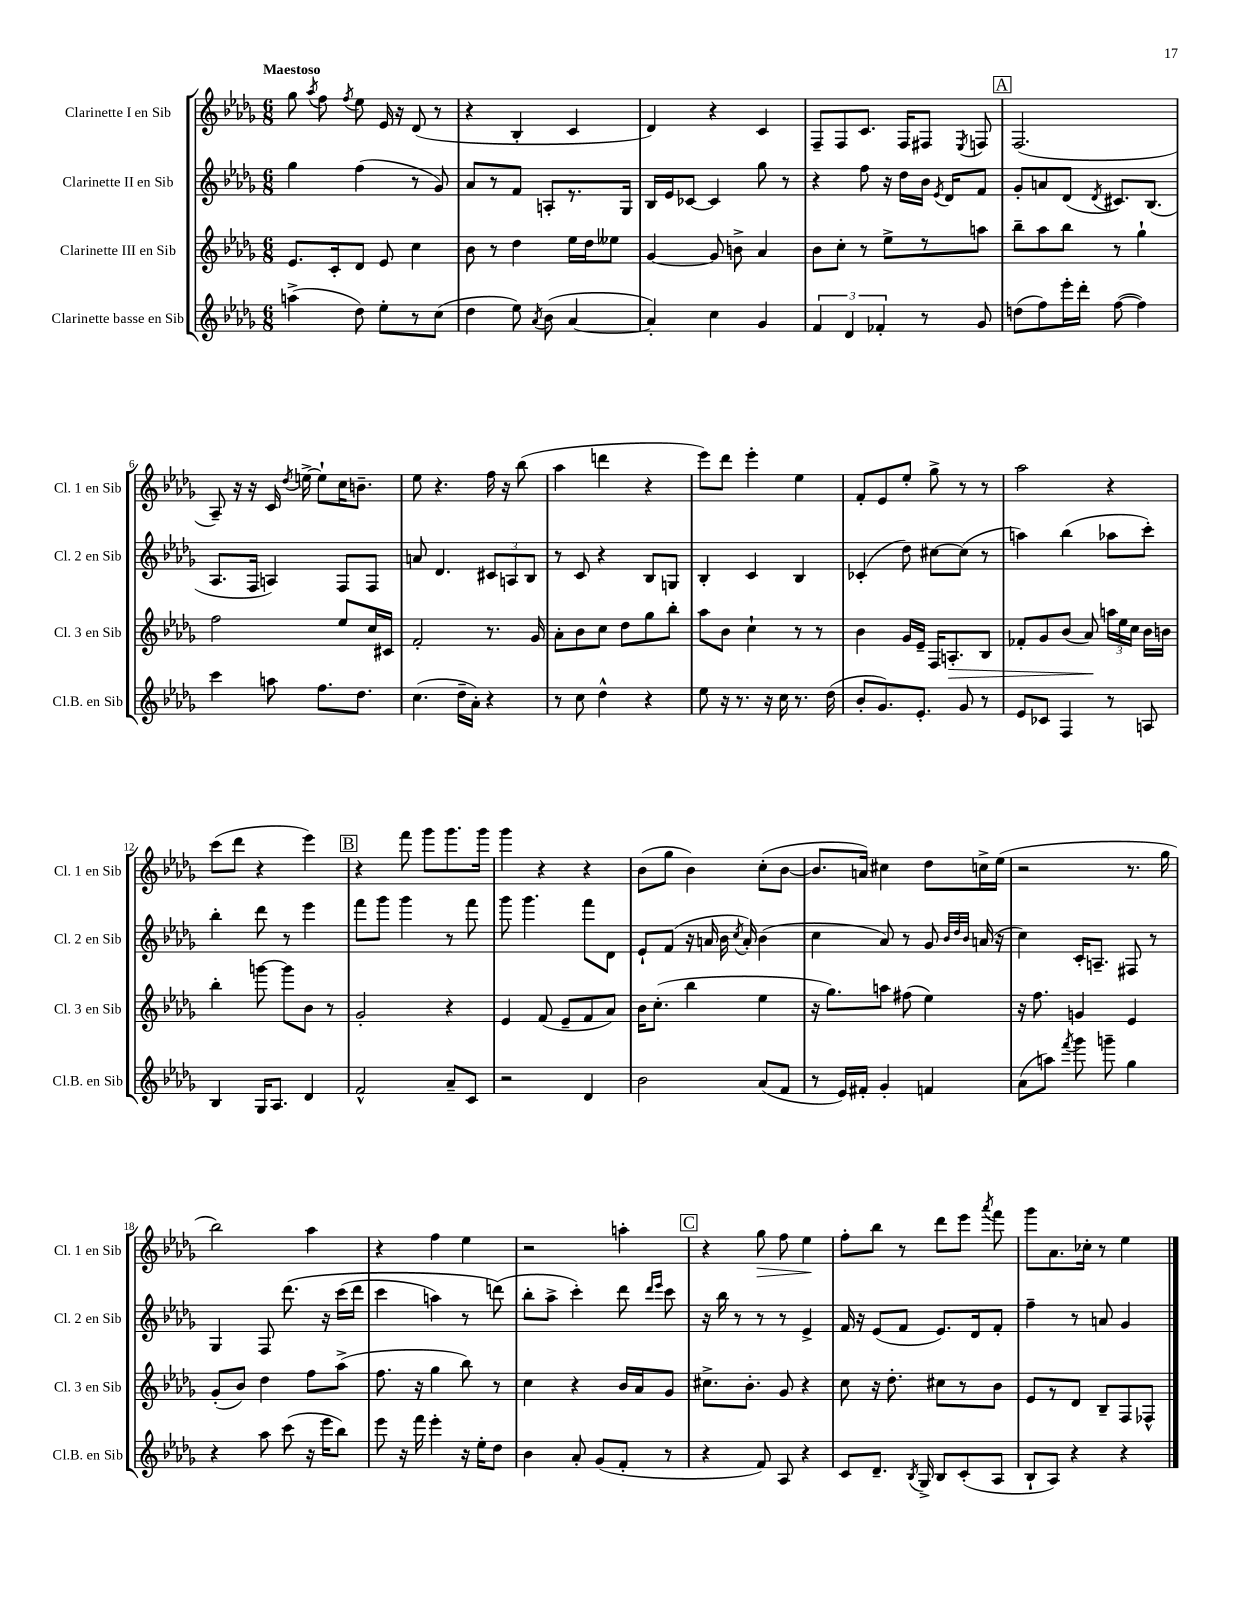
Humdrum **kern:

**kern	**kern	**kern	**kern
*staff4	*staff3	*staff2	*staff1
*clefG2	*clefG2	*clefG2	*clefG2
*k[b-e-a-d-g-]	*k[b-e-a-d-g-]	*k[b-e-a-d-g-]	*k[b-e-a-d-g-]
*M6/8	*M6/8	*M6/8	*M6/8
(4aa^	8.e-	4gg-	8gg-
.	.	.	8qaa-
.	.	.	8ff
.	16c'	.	.
.	.	.	8qff
8dd-)	8d-	(4ff	8ee-
8ee-'	8e-	.	16e-
.	.	.	16r
8r	4cc	8r	(8d-
(8cc	.	8g-)	8r
=	=	=	=
4dd-	8b-	8a-	4r
.	8r	8r	.
8ee-)	4dd-	8f	4B-'
8qa-	.	.	.
(8b-	.	8A'	.
[4a-	16ee-	8.r	4c
.	16dd-	.	.
.	8ee--	.	.
.	.	16G-	.
=	=	=	=
4a-'])	[4g-	16B-	4d-)
.	.	16e-	.
.	.	[8c-	.
4cc	8g-]	4c-]	4r
.	8b^	.	.
4g-	4a-	8gg-	4c
.	.	8r	.
=	=	=	=
6f	8b-	4r	8F~
.	8cc'	.	8F
6d-	.	.	.
.	8r	8ff	8.c
6f-'	.	.	.
.	8ee-^	16r	.
.	.	16dd-	16F
8r	8r	16b-	8F#
.	.	8qe-	.
.	.	16d-	.
.	.	.	8qE-
8g-	8aa	8f	8F
=	=	=	=
(8dd	8bb-~	8g-'	(2.F
8ff)	8aa-	8a	.
16eee-'	8bb-	(8d-	.
16ddd-'	.	.	.
.	.	8qd-	.
([8ff	8r	8.c#)	.
4ff])	4gg-`	.	.
.	.	(8.B-	.
=	=	=	=
4ccc	2ff	8.A-	8A-~)
.	.	.	16r
.	.	16F	16r
8aa	.	4A)	16c
.	.	.	8qdd-
.	.	.	[16ee^
8.ff	.	.	8ee`]
.	8ee-	8F	16cc
8.dd-	.	.	8.b~
.	16cc	8F	.
.	16c#	.	.
=	=	=	=
(4.cc	2f'	8a	8ee-
.	.	4.d-	4.r
16dd-~	.	.	.
16a-')	.	.	.
4r	8.r	12c#	16ff
.	.	.	16r
.	.	12A	.
.	.	.	(8bb-
.	.	12B-	.
.	16g-	.	.
=	=	=	=
8r	8a-'	8r	4aa-
8cc	8b-	8c	.
4dd-^^	8cc	4r	4ddd
.	8dd-	.	.
4r	8gg-	8B-	4r
.	8bb-'	8G	.
=	=	=	=
8ee-	8aa-	4B-'	8eee-)
16r	8b-	.	8ddd-
8.r	.	.	.
.	4cc`	4c	4eee-'
16r	.	.	.
16cc	.	.	.
8.r	8r	4B-	4ee-
.	8r	.	.
(16dd-	.	.	.
=	=	=	=
8b-'	4b-	(4c-'	8f'
8.g-)	.	.	8e-
.	16g-	8dd-)	8ee-'
8.e-'	16e-~	.	.
.	16F	[8cc#	8gg-^
.	8.A'	.	.
8g-	.	(8cc#]	8r
8r	8B-	8r	8r
=	=	=	=
8e-	8f-'	4aa)	2aa-
8c-	8g-	.	.
4F	(8b-	(4bb-	.
.	8a-)	.	.
8r	24aa	8aa-	4r
.	24ee-	.	.
.	24cc	.	.
8A	16b-	8ccc')	.
.	16b	.	.
=	=	=	=
4B-	4bb-'	4bb-'	(8ccc
.	.	.	8ddd-
16G-	[8ggg	8ddd-	4r
8.A-	.	.	.
.	8ggg]	8r	.
4d-	8b-	4eee-	4eee-)
.	8r	.	.
=	=	=	=
2f^^	2g-'	8fff	4r
.	.	8ggg-	.
.	.	4ggg-	8fff
.	.	.	8ggg-
8a-~	4r	8r	8.ggg-
8c	.	8fff	.
.	.	.	16ggg-
=	=	=	=
2r	4e-	8ggg-	4ggg-
.	.	4.ggg-	.
.	(8f	.	4r
.	8e-~	.	.
4d-	8f	8fff	4r
.	8a-)	8d-	.
=	=	=	=
2b-	16b-	8e-`	(8b-
.	(8.cc'	.	.
.	.	(8f	8gg-
.	4bb-	16r	4b-)
.	.	16a	.
.	.	16b-	.
.	.	8qcc	.
.	.	16a')	.
(8a-	4ee-	(4b-	(8cc'
8f	.	.	[8b-
=	=	=	=
8r	16r	4cc	8.b-]
.	8.gg-)	.	.
16e-)	.	.	.
16f#'	.	.	16a)
4g-'	8aa	8a-)	4cc#
.	(8ff#	8r	.
4f	4ee-)	8g-	8dd-
.	.	32qqb-	.
.	.	32qqdd-	.
.	.	32qqb-	.
.	.	(16a	16cc^
.	.	16r	(16ee-
=	=	=	=
(8a-	16r	4cc)	2r
.	8.ff	.	.
8aa)	.	.	.
8qfff	.	.	.
8ggg-	4g	16c'	.
.	.	8.A~	.
8ggg~	.	.	.
4gg-	4e-	8F#	8.r
.	.	8r	.
.	.	.	16gg-
=	=	=	=
4r	(8g-'	4G-	2bb-)
.	8b-)	.	.
8aa-	4dd-	8F	.
(8ccc	.	&(8.ddd-	.
16r	8ff	.	4aa-
16eee-	.	16r	.
8bb-)	(8aa-^	(16ccc	.
.	.	16ddd-	.
=	=	=	=
8eee-	8.ff	4ccc	4r
16r	.	.	.
16fff	16r	.	.
4eee-'	4gg-	4aa)	4ff
16r	8bb-)	8r	4ee-
16ee-'	.	.	.
8dd-	8r	(8ddd&)	.
=	=	=	=
4b-	4cc	8bb-'	2r
.	.	8aa-^	.
8a-'	4r	4ccc')	.
(8g-	.	.	.
8f'	16b-	8ddd-	4aa'
.	16a-	.	.
.	.	16qqddd-	.
.	.	16qqeee-	.
8r	8g-	8ccc	.
=	=	=	=
4r	8.cc#^	16r	4r
.	.	16bb-	.
.	.	8r	.
.	8.b-'	.	.
8f)	.	8r	8gg-
8A-	8g-	8r	8ff
4r	4r	4e-^	4ee-
=	=	=	=
8c	8cc	16f	8ff'
.	.	16r	.
8.d-~	16r	(8e-	8bb-
.	8.dd-'	.	.
.	.	8f	8r
8qB-	.	.	.
16G-^	.	.	.
8B-	8cc#	8.e-)	8ddd-
(8c'	8r	.	8eee-
.	.	16d-	.
.	.	.	8qaaa-
8A-	8b-	8f'	8fff
=	=	=	=
8B-`	8e-	4ff~	8ggg-
8A-)	8r	.	8.a-
4r	8d-	8r	.
.	.	.	16cc-'
.	8B-~	8a	8r
4r	8F	4g-	4ee-
.	8F-^^	.	.
==	==	==	==
*-	*-	*-	*-
